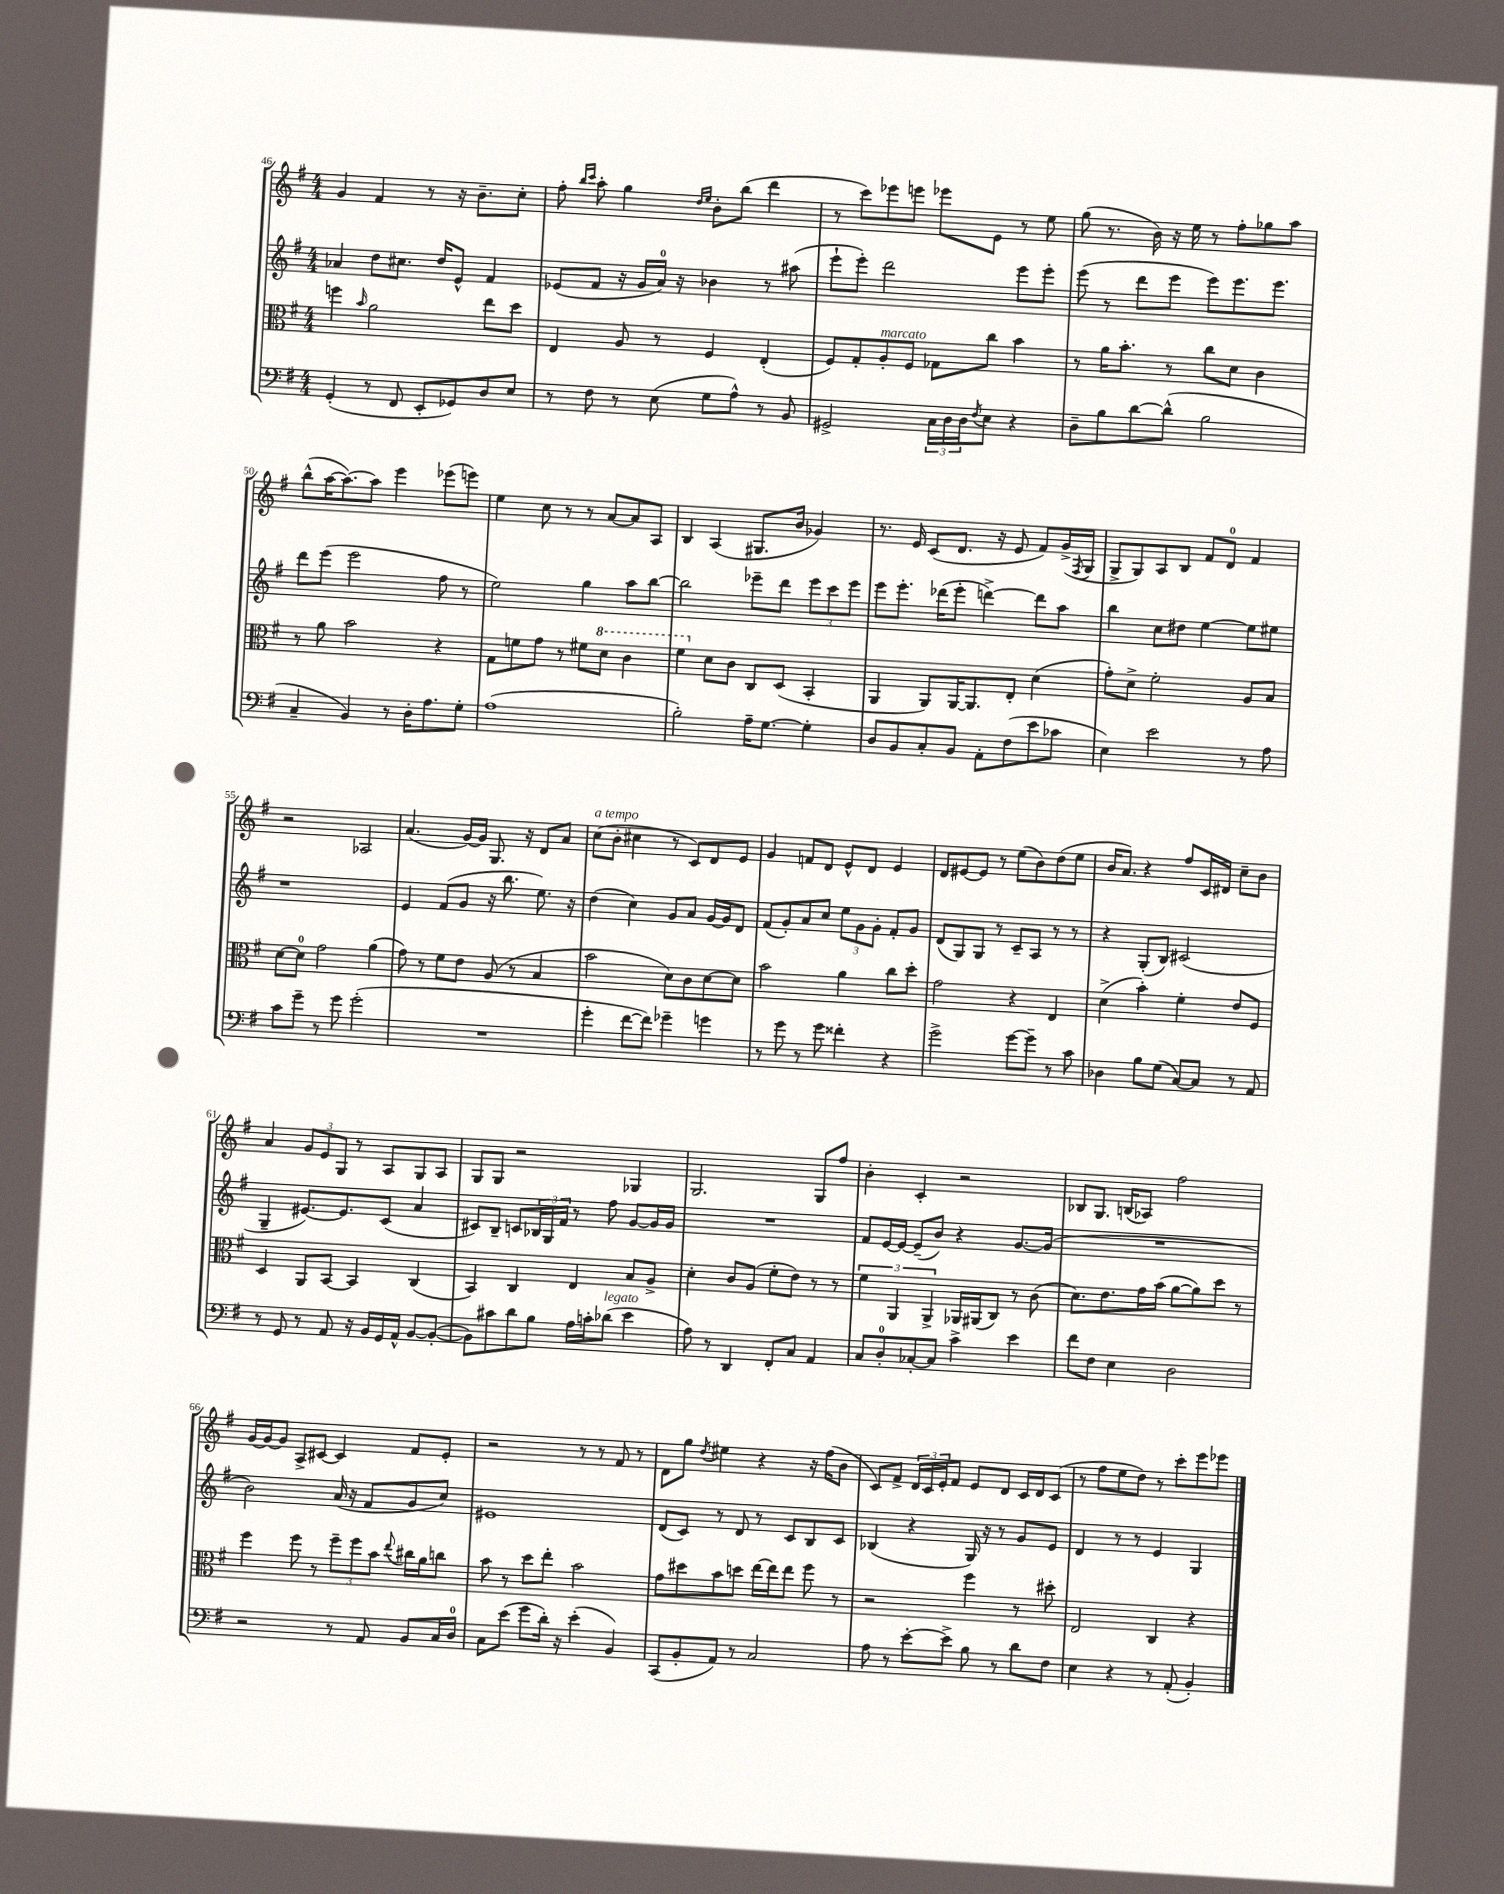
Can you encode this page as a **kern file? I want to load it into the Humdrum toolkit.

**kern	**kern	**kern	**kern
*staff4	*staff3	*staff2	*staff1
*clefF4	*clefC3	*clefG2	*clefG2
*k[f#]	*k[f#]	*k[f#]	*k[f#]
*M4/4	*M4/4	*M4/4	*M4/4
(4GG'/	4ff\	4a-/	4g/
.	16qqb/	.	.
8r	2a\	8dd\L	4f#/
8FF#/	.	8.cc#\J	.
8EE'/L	.	.	8r
.	.	16dd/LK	.
8GG-/)	.	8e^^/J	16r
.	.	.	8.b~\L
8D/	8ee\L	4f#/	.
8E/J	8dd\J	.	8cc'\J
=	=	=	=
8r	4E/	(8e-/L	8ff#'\
.	.	.	16qqbb/LL
.	.	.	16qqccc/JJ
8F#\	.	8f#/J	8aa'\
8r	8A/	16r	4gg\
.	.	16g/LL	.
(8E\	8r	16a/JJ)	.
.	.	16r	.
.	.	.	16qqdd/LL
.	.	.	16qqee/JJ
8G\L	4F#/	4b-\	8b'\L
8A^^\J)	.	.	(8bb\J
8r	(4E'/	8r	4ddd\
8BB/	.	(8aa#\	.
=	=	=	=
2GG#^/	8F#/L)	8eee`\L	8r
.	8G'/	8eee'\J)	8ccc\L)
.	8A'/	2ddd\	8eee-\
.	8F#/J	.	8eee\J
24C\LL	8G-\L	.	8eee-\L
24D\	.	.	.
24D\J	.	.	.
8qF#/	.	.	.
8E\J	8cc\J	.	8e\J
4r	4b\	8eee\L	8r
.	.	8eee'\J	8ee\
=	=	=	=
8D~\L	8r	(8eee\	(8gg\
8B\	16a\LK	8r	8.r
.	8.b'\J	.	.
[8d\	.	8ddd\L	.
.	.	.	16b\)
(8d^^\]J	8r	8eee\J	16r
.	.	.	16ee\
2B\	8cc\L	8eee\L)	8r
.	8d\J	8.eee\	8ff#'\L
.	4c\	.	8gg-\
.	.	8.eee\J	.
.	.	.	8aa\J
=	=	=	=
4C~/	8r	8ddd\L	(8bb^^\L
.	8a\	(8eee\J	[16aa\K
.	.	.	8.aa\_)
4BB/)	2b\	2eee\	.
.	.	.	8aa\]J
8r	.	.	4eee\
16D'\LK	.	.	.
8.A\	.	.	.
.	4r	8ff#\	(8eee-\L
8G'\J	.	8r	8eee\J)
=	=	=	=
(1A	8G\L	2ee\)	4ee\
.	8f\	.	.
.	8g\J	.	8cc\
.	8r	.	8r
.	8f#\L	4gg\	8r
.	8dd\J	.	[8a/L
.	4cc\	8aa\L	8a/]
.	.	[8bb\J	8A/J
=	=	=	=
2B'\)	4ff#\	2bb\]	4B/
.	8d\L	.	(4A/
.	8c\J	.	.
16A~\LK	8C/L	8eee-~\L	8.G#/L
[8.G\J	.	.	.
.	(8D/J	8ddd\J	.
.	.	.	16b/Jk
4G'\]	4BB'/	12eee-\L	4g-/)
.	.	12ccc\	.
.	.	12eee-\J	.
=	=	=	=
8D/L	4AA/	8eee\L	8.r
8BB/	.	8.eee'\J	.
.	.	.	16e/
8C'/	8AA/L)	.	(8c/L
.	.	(16ddd-\LK	.
8BB/J	[16AA/K	8eee'\J	8.d/J
.	8.AA/]	.	.
8AA'\L	.	[4ddd^\)	.
.	.	.	16r
(8F#\	8E'/J	.	8e/
8e\	(4d\	8ddd\]L	8f#/L)
8c-\J	.	8aa\J	(16g^/L
.	.	.	8qF#/
.	.	.	16G/JJ
=	=	=	=
4E\)	8g'\L)	4bb\	8G^/L
.	8d^\J	.	8G/)
2e\	2f#'\	8cc\L	8A/
.	.	8dd#\J	8B/J
.	.	[4ee\	8f#/L
.	.	.	8d/J
8r	8A/L	8ee\]L	4f#/
8A\	8B/J	8ee#\J	.
=	=	=	=
8c\L	[8d\L	1r	2r
8g~\J	8d\]J	.	.
8r	2g\	.	.
8g\	.	.	.
(2g'\	.	.	2A-/
.	(4a\	.	.
=	=	=	=
1r	8g\)	4e/	(4.a/
.	8r	.	.
.	8f#\L	(8f#/L	.
.	8e\J	8g/J	[16g/LL)
.	.	.	16g/]JJ
.	(8A/	16r	8.G/
.	.	8.bb\	.
.	8r	.	.
.	.	.	16r
.	4B/	8.ee\)	8d/L
.	.	.	8a/J
.	.	16r	.
=	=	=	=
4g'\	2b\	(4dd\	(8cc\L
.	.	.	8b'\J
[8f#\L	.	4cc\)	4cc#\
8f#\]J)	.	.	.
4g-~\	8d\L)	8g/L	8r
.	8c\	8a/J	8c/L)
4g\	[8d\	[16g/LL	8d/
.	.	16g/]J	.
.	8d\]J	8d/J	8e/J
=	=	=	=
8r	2b\	(8f#/L	4g/
8g\	.	8g'/)	.
8r	.	8a/	8f/L
8g\	.	8cc/J	8d/J
4f##'\	4a\	12ee\L	8e^^/L
.	.	12g\	.
.	.	.	8d/J
.	.	12g'\J	.
4r	8cc\L	8f#'/L	4e/
.	8dd'\J	8g/J	.
=	=	=	=
2g^\	2g\	(8d/L	8d/L
.	.	8G/)	[8e#/
.	.	8G/J	8e#/]J
.	.	8r	8r
[8g\L	4r	8c~/L	(8ee\L
8g~\]J	.	8A/J	8b\)
8r	4E/	8r	(8dd\
8c\	.	8r	8ee\J
=	=	=	=
4D-\	(4d^\	4r	16b/LK
.	.	.	8.a/J)
8B\L	4b'\)	(8G'/L	4r
(8G\J	.	8B/J)	.
[8C/L)	4f#'\	(2c#/	8ff#/L
8C/]J	.	.	16c/L
.	.	.	16d#/JJ
8r	8e/L	.	8cc~\L
8AA/	8F#/J	.	8b\J
=	=	=	=
8r	4D/	4G~/	4a/
8GG/	.	.	.
8r	8AA/L	[8.e#/L)	12g/L
.	.	.	12e/
8AA/	[8BB/J	.	.
.	.	.	12G/J
.	.	8.e#/]	.
16r	4BB/]	.	8r
16BB/LL	.	.	.
16GG/	.	(8c/J	8A/L
16AA^^/JJ	.	.	.
[8BB/L	(4C/	4a/	8G/
(8BB'/_J	.	.	8A/J
=	=	=	=
8BB\]L)	4BB/)	8c#/L)	8G/L
8c#\	.	8B~/J	8G/J
8d\	4C/	8c/L	2r
8B\J	.	24B-/L	.
.	.	24G/	.
.	.	24f#/JJ	.
16A\LL	4E/	8r	.
16c'\J	.	.	.
(8d-\J	.	8ff#\	.
4e\	8B/L	[8g/L	4G-/
.	8A^/J	16g/]L	.
.	.	16g/JJ	.
=	=	=	=
8A\)	4d'\	1r	2.G/
8r	.	.	.
4DD/	8c/L	.	.
.	(8A/J	.	.
8FF#'/L	8f#'\L	.	.
8C/J	8e\J)	.	.
4AA/	8r	.	8G/L
.	8r	.	8ff#/J
=	=	=	=
8C/L	6f#\	8f#/L	4b'\
8D'/	.	[16e/L	.
.	6AA/	.	.
.	.	16e/_JJ	.
[8C-'/	.	(8e~/]L	4c'/
.	6AA^/	.	.
8C-/]J	.	8b/J)	.
4c^\	16AA-/LL	4r	2r
.	(16AA#/J	.	.
.	8C/J)	.	.
4e\	8r	[8.g/L	.
.	(8c\	.	.
.	.	(16g/]Jk	.
=	=	=	=
8f#\L	8.d\L)	1r	8B-/L
8F#\J	.	.	8.G/J
.	8.e\	.	.
4E\	.	.	.
.	.	.	(16B/LK
.	16g\L	.	8A-/J)
.	(16b\JJ	.	.
2D\	[8a\L	.	2ff#\
.	8a\])	.	.
.	8dd\J	.	.
.	8r	.	.
=	=	=	=
2r	4ff#\	2b\)	[16g/LL
.	.	.	16g/_J
.	.	.	8g/]J
.	8ff#\	.	8A^/L
.	8r	.	[8c#/J
8r	12ff#~\L	(16a/	4c#/]
.	.	16r	.
.	12ff#\	.	.
8AA/	.	8f#/L	.
.	12b\J	.	.
.	8qqee/	.	.
8BB/L	16cc#\LL	8g/	8f#/L
.	16a\J	.	.
16C/L	8cc\J	8cc/J)	8e'/J
16D/JJ	.	.	.
=	=	=	=
8C\L	8b\	1e#	2r
(8e\J	8r	.	.
8g\L	8dd\L	.	.
16d'\Jk)	8ee'\J	.	.
16r	.	.	.
(4e'\	2b\	.	8r
.	.	.	8r
4BB/)	.	.	8f#/
.	.	.	8r
=	=	=	=
(8CC/L	8g\L	(8d/L	8d\L
8BB'/	8dd#\	8c/J)	8gg\J
.	.	.	8qdd/
8AA/J)	8b\	8r	4ee#\
8r	8dd\J	8d/	.
2C/	[16ee\LL	8r	4r
.	16ee\]J	.	.
.	8ee\J	8c/L	.
.	8ff#\	8B/	16r
.	.	.	(16ff#\LK
.	8r	8c/J	8b\J
=	=	=	=
8A\	2r	(4B-/	8c/L)
8r	.	.	8f#^/J
[8e'\L	.	4r	24d/LL
.	.	.	24c/
.	.	.	24e'/J
8e^\]J	.	.	8f#/J
8B\	4ff#\	16G/)	8e/L
.	.	16r	.
8r	.	8r	8d/J
8d\L	8r	8g/L	16c/LL
.	.	.	16d/J
8F#\J	8dd#'\	8e/J	(8c/J
=	=	=	=
4E\	2E/	4d/	8r
.	.	.	8ff#\L
4r	.	8r	8ee\
.	.	8r	8dd\J)
8r	4C/	4e/	8r
(8AA'/	.	.	8ccc'\L
4BB'/)	4r	4G/	8eee\
.	.	.	8eee-\J
==	==	==	==
*-	*-	*-	*-
